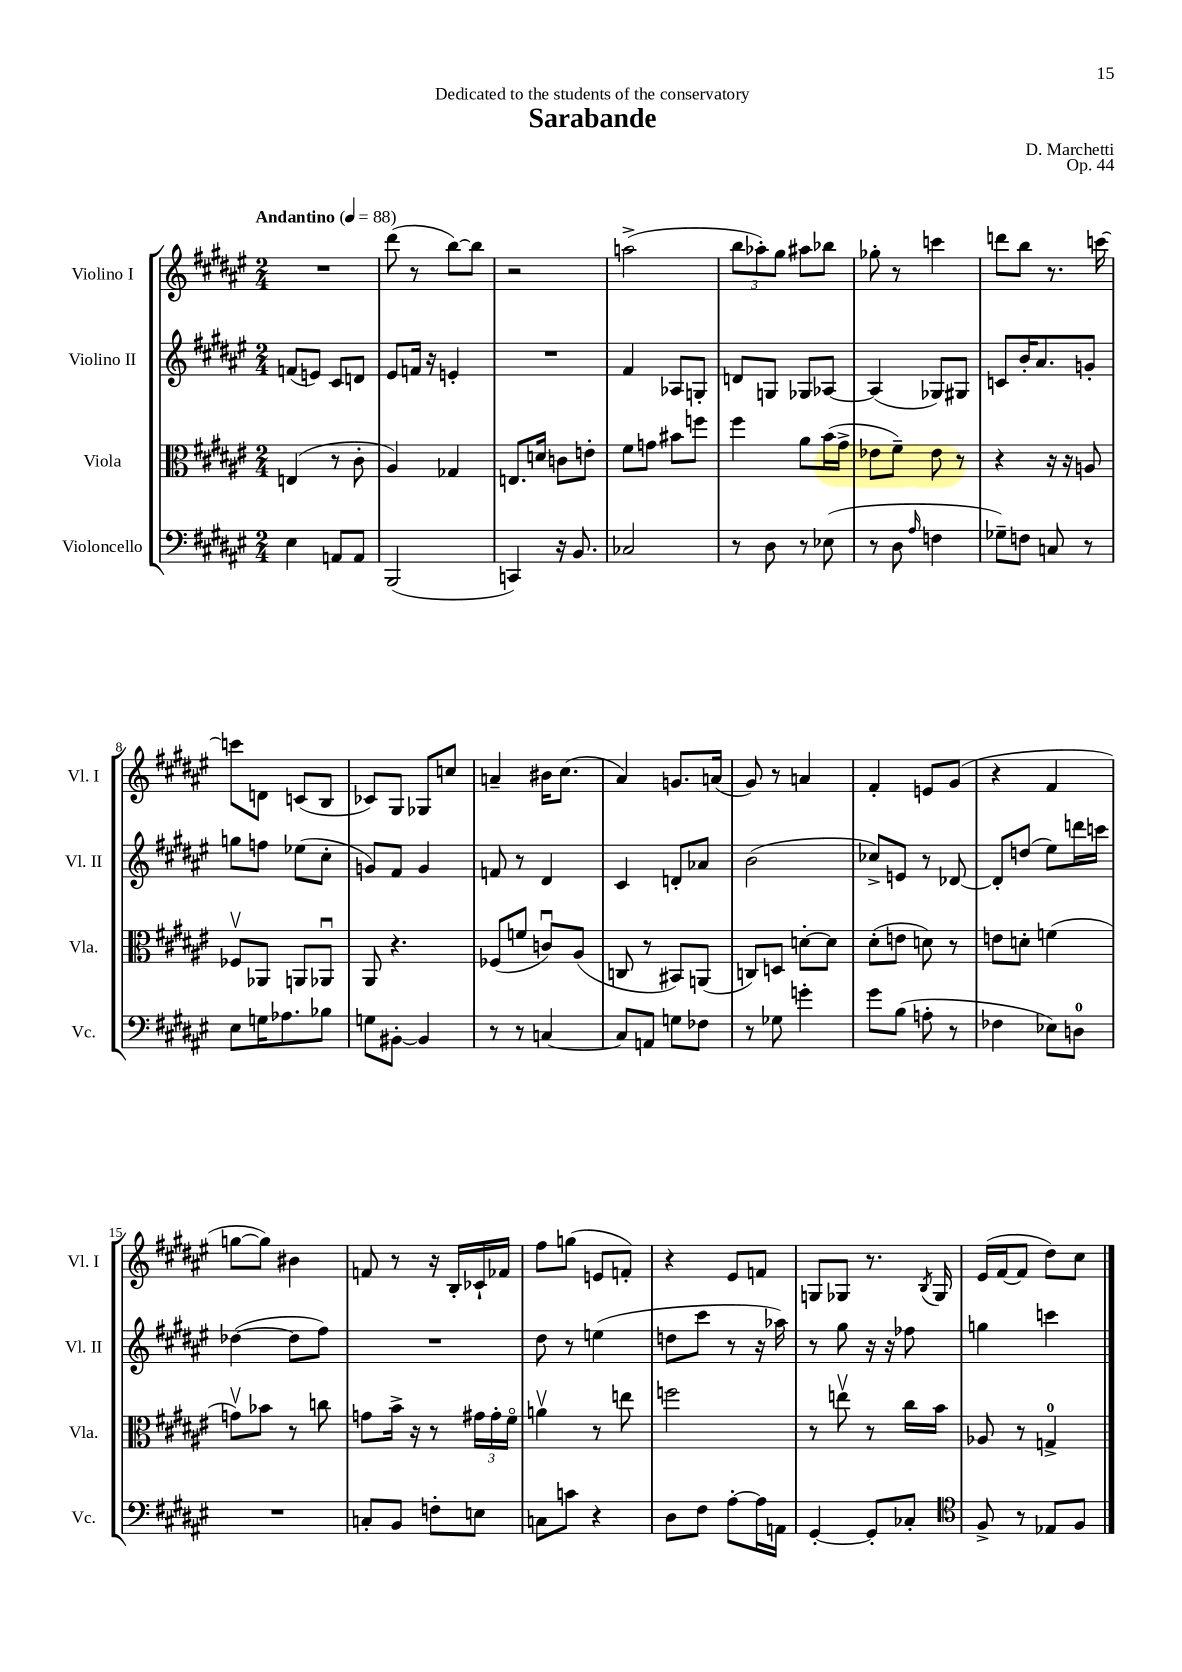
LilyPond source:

\header { title = "Sarabande" composer = "D. Marchetti" dedication = "Dedicated to the students of the conservatory" opus = "Op. 44" }
<<
\new StaffGroup <<
\new Staff = "s0" \with { instrumentName = "Violino I" shortInstrumentName = "Vl. I" } {
    \clef treble \key fis \major \numericTimeSignature \time 2/4 \tempo "Andantino" 4 = 88
    R2 |
    dis'''8( r8 b''8~) b''8 |
    r2 |
    a''2->( |
    \tuplet 3/2 { b''8 aes''8-.) gis''8 } ais''8 bes''8 |
    ges''8-. r8 c'''4 |
    d'''8 b''8 r8. c'''16~ |
    c'''8 d'8 c'8( b8 |
    ces'8) gis8 ges8 c''8 |
    a'4-- bis'16 cis''8.( |
    ais'4) g'8. a'16( |
    gis'8) r8 a'4 |
    fis'4-. e'8 gis'8( |
    r4 fis'4 |
    g''8~ g''8) bis'4 |
    f'8 r8 r16 b16-. ces'16-! fes'16 |
    fis''8 g''8( e'8 f'8-.) |
    r4 eis'8 f'8 |
    g8 ges8 r8. \acciaccatura { b8 } ges16 |
    eis'16( fis'16~ fis'8 dis''8) cis''8 \bar "|." |
}
\new Staff = "s1" \with { instrumentName = "Violino II" shortInstrumentName = "Vl. II" } {
    \clef treble \key fis \major \numericTimeSignature \time 2/4
    f'8( e'8) cis'8 d'8 |
    eis'8 f'16 r16 e'4-. |
    R2 |
    fis'4 aes8 g8-. |
    d'8 g8 ges8 aes8~ |
    aes4( ges8) gis8 |
    c'8 b'16-. ais'8. g'8-. |
    g''8 f''8 ees''8( cis''8-. |
    g'8) fis'8 g'4 |
    f'8 r8 dis'4 |
    cis'4 d'8-. aes'8 |
    b'2( |
    ces''8->) e'8 r8 des'8~ |
    des'8-. d''8( eis''8) d'''16 c'''16 |
    des''4~( des''8 fis''8) |
    R2 |
    dis''8 r8 e''4( |
    d''8 cis'''8 r8 r16 aes''16) |
    r8 gis''8 r16 r16 fes''8 |
    g''4 c'''4 \bar "|." |
}
\new Staff = "s2" \with { instrumentName = "Viola" shortInstrumentName = "Vla." } {
    \clef alto \key fis \major \numericTimeSignature \time 2/4
    e4( r8 cis'8-. |
    ais4) ges4 |
    e8. d'16 c'8 e'8-. |
    fis'8 g'8 bis'8 f''8 |
    fis''4 ais'8 b'16( gis'16-> |
    ees'8 fis'8--) ees'8 r8 |
    r4 r16 r16 a8 |
    fes8\upbow aes,8 a,8 aes,8\downbow |
    ais,8 r4. |
    fes8( f'8 c'8\downbow) ais8( |
    c8 r8 bis,8) a,8( |
    c8) d8 d'8~-. d'8 |
    dis'8-.( e'8 d'8) r8 |
    e'8 d'8-. f'4( |
    g'8\upbow) bes'8 r8 c''8 |
    g'8 b'16-> r16 r8 \tuplet 3/2 { gis'16 gis'16-. fis'16\flageolet } |
    a'4\upbow r8 e''8 |
    f''2 |
    r8 e''8\upbow r8 cis''16 b'16 |
    aes8 r8 g4-0-> \bar "|." |
}
\new Staff = "s3" \with { instrumentName = "Violoncello" shortInstrumentName = "Vc." } {
    \clef bass \key fis \major \numericTimeSignature \time 2/4
    eis4 a,8 a,8 |
    b,,2( |
    c,4) r16 b,8. |
    ces2 |
    r8 dis8 r8 ees8( |
    r8 dis8 \grace { ais16 } f4 |
    ges8--) f8 c8 r8 |
    eis8 g16 aes8. bes8 |
    g8 bis,8~-. bis,4 |
    r8 r8 c4~ |
    c8 a,8 g8 fes8 |
    r8 ges8 g'4-. |
    gis'8 b8( a8-. r8 |
    fes4 ees8) d8-0 |
    R2 |
    c8-. b,8 f8-. e8 |
    c8 c'8 r4 |
    dis8 fis8 ais8~-. ais16 a,16 |
    gis,4~-. gis,8-. ces8-. |
    \clef tenor fis8-> r8 ees8 fis8 \bar "|." |
}
>>
>>
